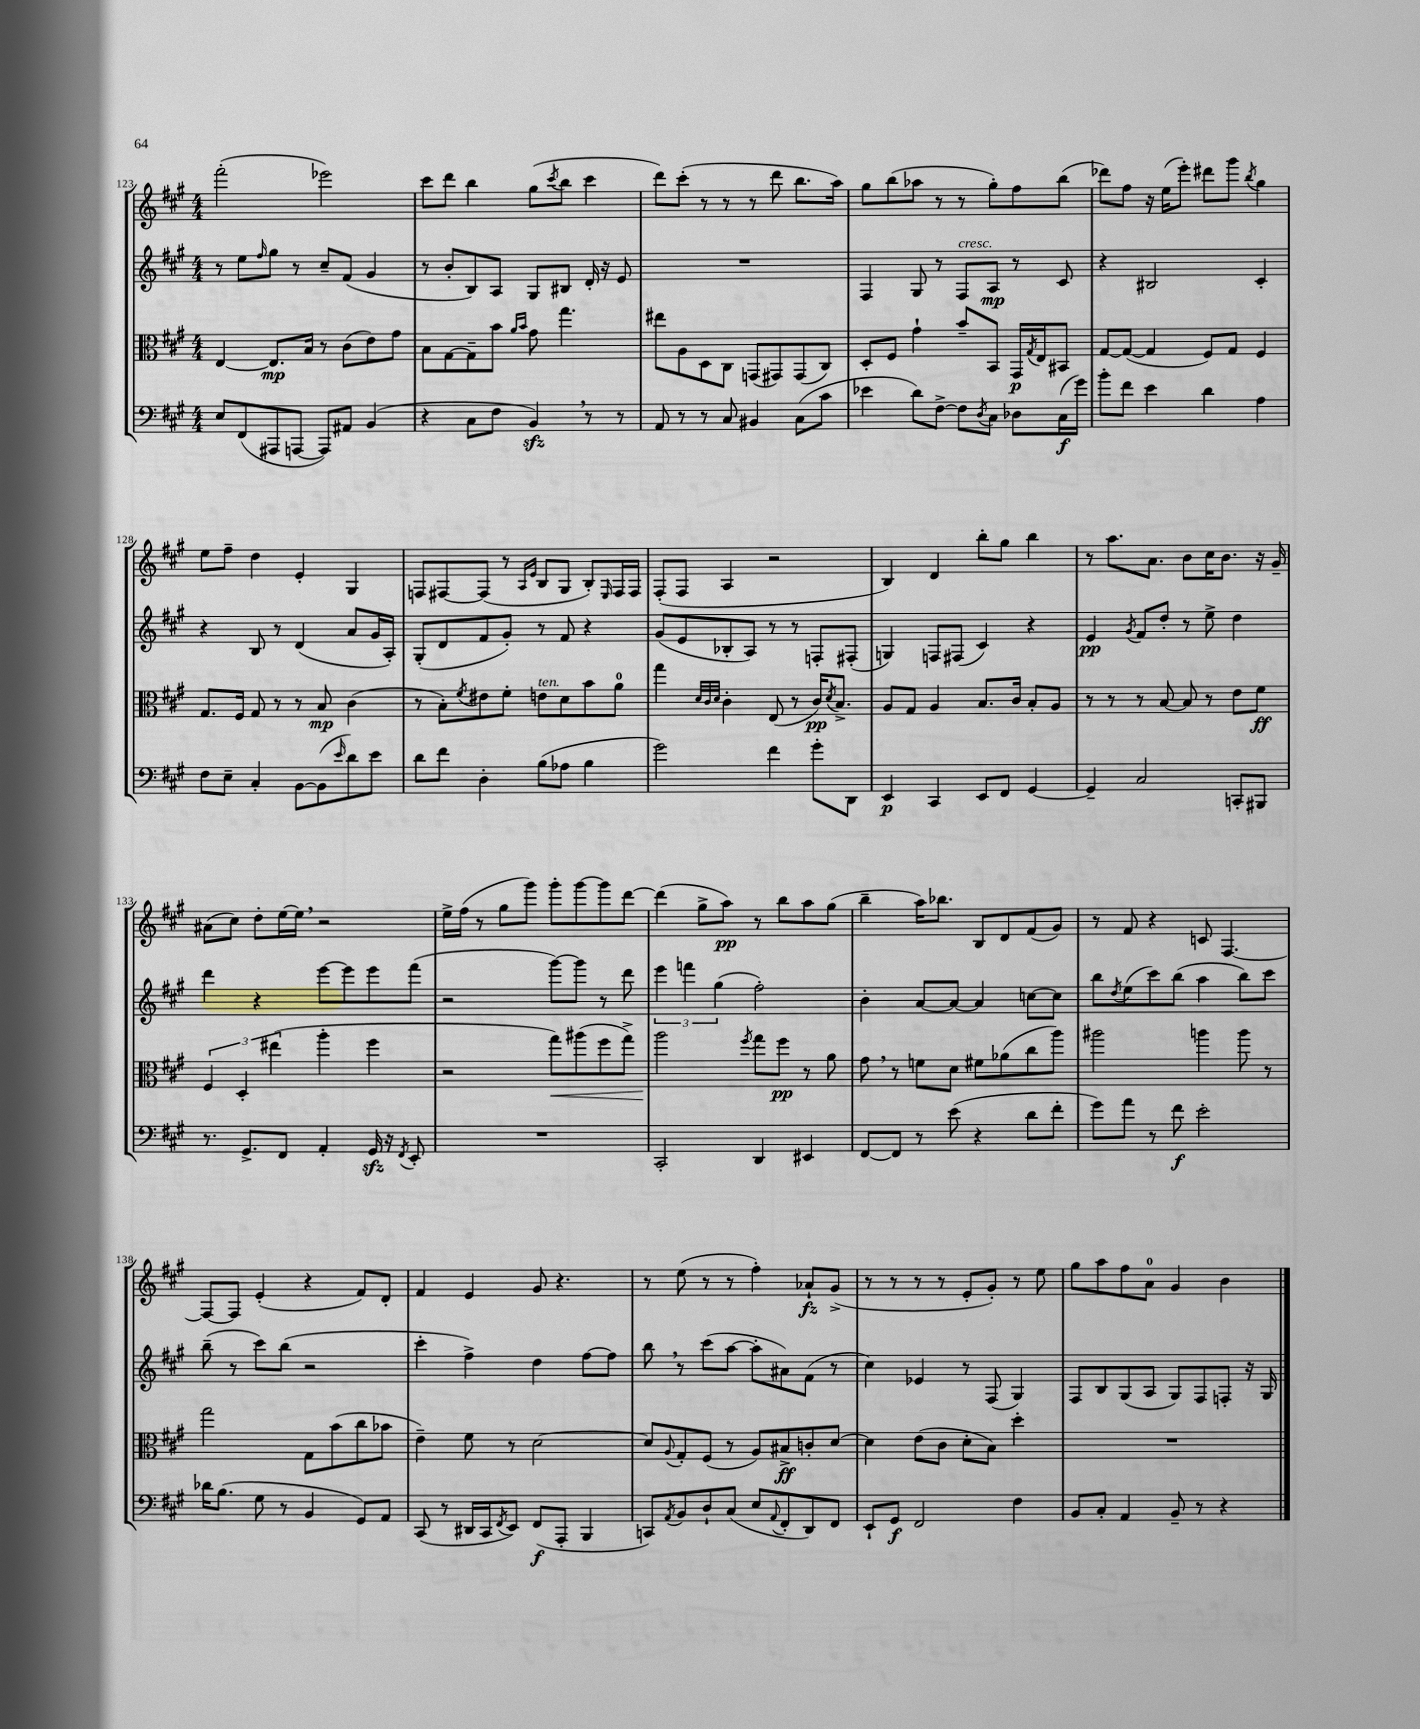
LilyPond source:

<<
\new StaffGroup <<
\new Staff = "s0" {
    \clef treble \key a \major \numericTimeSignature \time 4/4
    fis'''2-.( ees'''2) |
    cis'''8 d'''8 b''4 gis''8( \acciaccatura { cis'''8 } b''8 cis'''4 |
    d'''8) cis'''8-.( r8 r8 r8 d'''8 b''8. a''16) |
    gis''8 b''8( aes''8 r8 r8 gis''8-.) fis''8 b''8( |
    des'''8) fis''8 r16 e''16( e'''8-.) dis'''8 gis'''8 \acciaccatura { b''8 } gis''4 |
    e''8 fis''8-- d''4 e'4-. gis4 |
    f8 fis8~ fis8( r8 \grace { a16 e'16 } b8 gis8 b8-.) \grace { e16 } fis16 fis16 |
    fis8-.( fis8 a4 r2 |
    b4) d'4 b''8-. gis''8 b''4 |
    r8 a''8. a'8. b'8 cis''16 b'8. r16 gis'16-- |
    ais'8( cis''8) d''8-. e''16~ e''16 \breathe r2 |
    e''16-> fis''16( r8 gis''8 gis'''8) gis'''8-. gis'''8~ gis'''8 d'''8~ |
    d'''4( gis''8-> a''8\pp) r8 b''8 a''8 gis''8( |
    b''4-- a''16) bes''8. b8 d'8 fis'8( gis'8) |
    r8 fis'8 r4 c'8 fis4.~ |
    fis8~ fis8 e'4-.( r4 fis'8) d'8-. |
    fis'4 e'4 gis'8 r4. |
    r8 e''8( r8 r8 fis''4-.) aes'8-!\fz gis'8->( |
    r8 r8 r8 r8 e'8-. gis'8-.) r8 e''8 |
    gis''8 a''8 fis''8 a'8-0 gis'4 b'4 \bar "|." |
}
\new Staff = "s1" {
    \clef treble \key a \major \numericTimeSignature \time 4/4
    r8 e''8 \grace { fis''16 } gis''8 r8 cis''8-- fis'8( gis'4 |
    r8 b'8-. b8) a8 gis8 bis8 d'16-. r16 e'8 |
    R1 |
    fis4 gis8 r8 fis8^\markup { \italic "cresc." } a8\mp r8 cis'8 |
    r4 bis2 cis'4-. |
    r4 b8 r8 d'4( a'8 gis'16 a16-.) |
    gis8-.( d'8 fis'8 gis'8-.) r8 fis'8 r4 |
    gis'8( e'8 bes8-. a8) r8 r8 f8-. fis8-.( |
    g4) f8 fis8( cis'4) r4 |
    e'4\pp \acciaccatura { gis'8 } fis'8 d''8-. r8 e''8-> d''4 |
    d'''4 r4 e'''8~ e'''8 e'''8 fis'''8( |
    r2 gis'''8~) gis'''8 r8 d'''8 |
    \tuplet 3/2 { e'''4 f'''4 gis''4( } fis''2-.) |
    b'4-. a'8~ a'8~ a'4 c''8~ c''8 |
    b''8 \acciaccatura { d''8 } e''8( cis'''8) b''8( a''4 b''8) cis'''8 |
    b''8--( r8 cis'''8) b''8( r2 |
    cis'''4-. fis''4->) d''4 fis''8~ fis''8 |
    b''8 \breathe r8 cis'''8( a''8~ a''8-. ais'8) fis'8( r8 |
    cis''4) ees'4 r8 fis8( gis4) |
    fis8 b8 gis8( a8 gis8) fis8 f8-. r16 gis16 \bar "|." |
}
\new Staff = "s2" {
    \clef alto \key a \major \numericTimeSignature \time 4/4
    e4~ e8.\mp b16 r8 cis'8( e'8) gis'8 |
    b8 gis8~ gis8-- b'8 \grace { a'16 b'16 } gis'8 gis''4. |
    eis''8 a8 d8 cis8 g,8( gis,8) gis,8( cis8) |
    d8-. fis8 gis'4-! b'8-- b,8 gis,16\p \acciaccatura { gis8 } e16 bis,8 |
    gis8~ gis8~( gis4 fis8) gis8 fis4 |
    gis8. fis16 gis8 r8 r8 b8\mp cis'4( |
    r8 b8-.) \acciaccatura { fis'8 } eis'8 fis'8-. e'8^\markup { \italic "ten." } d'8 b'8 a'8-0 |
    gis''4 \grace { d'32 cis'32 d'32 } cis'4-. e8( r8 cis'16\pp) \acciaccatura { d'8 } b8.-> |
    a8 gis8 a4 b8. cis'16 b8-. a8 |
    r8 r8 r8 b8~ b8 r8 e'8 fis'8\ff |
    \tuplet 3/2 { fis4 d4-. eis''4( } a''4-. fis''4 |
    r2 gis''8\<) ais''8( fis''8 gis''8->) |
    a''2\! \acciaccatura { fis''8 } gis''8 fis''8\pp r8 a'8 |
    gis'8 \breathe r8 f'8 d'8 fis'8 aes'8( cis''8 a''8) |
    ais''2 a''4 a''8 r8 |
    gis''2 gis8 b'8( cis''8 bes'8 |
    e'4--) fis'8 r8 d'2~ |
    d'8 \appoggiatura { a8 } gis8-. fis8( r8 a8) bis8->\ff c'8-. d'8~ |
    d'4 e'8( cis'8 d'8-. b8) d''4-. |
    R1 \bar "|." |
}
\new Staff = "s3" {
    \clef bass \key a \major \numericTimeSignature \time 4/4
    e8 fis,8( ais,,8 a,,8~ a,,8) ais,8 b,4( |
    r4 cis8 fis8 b,4\sfz) \breathe r8 r8 |
    a,8 r8 r8 cis8 bis,4 cis8( cis'8 |
    ees'4 d'8) fis8~-> fis8 \acciaccatura { d8 } cis8 des8 cis16\f( gis'16) |
    b'8-. fis'8 e'4 d'4 a4 |
    fis8 e8-- cis4-. b,8~ b,8( \grace { e'16 } d'8) e'8 |
    d'8 fis'8 d4-. b8( aes8 b4 |
    gis'2) fis'4 gis'8-. d,8 |
    e,4\p cis,4 e,8 fis,8 gis,4~ |
    gis,4-- cis2 c,8-. bis,,8 |
    r8. gis,8.-> fis,8 a,4-. gis,16\sfz r16 \acciaccatura { fis,8 } e,8-. |
    R1 |
    cis,2-. d,4 eis,4 |
    fis,8~ fis,8 r8 e'8( r4 d'8 fis'8-. |
    gis'8) a'8 r8 fis'8\f e'2-. |
    des'16 b8.( gis8 r8 b,4 gis,8) a,8 |
    cis,8( r8 dis,16 cis,16 \acciaccatura { fis,8 } e,8) fis,8\f( a,,8-. b,,4 |
    c,8) \acciaccatura { a,8 } b,8 d8-! cis8( e8 \appoggiatura { a,8 } fis,8-. d,8) fis,8 |
    e,8-! gis,8\f fis,2 fis4 |
    b,8 cis8-. a,4 b,8-- r8 r4 \bar "|." |
}
>>
>>
\layout { \context { \Score currentBarNumber = #123 } }
